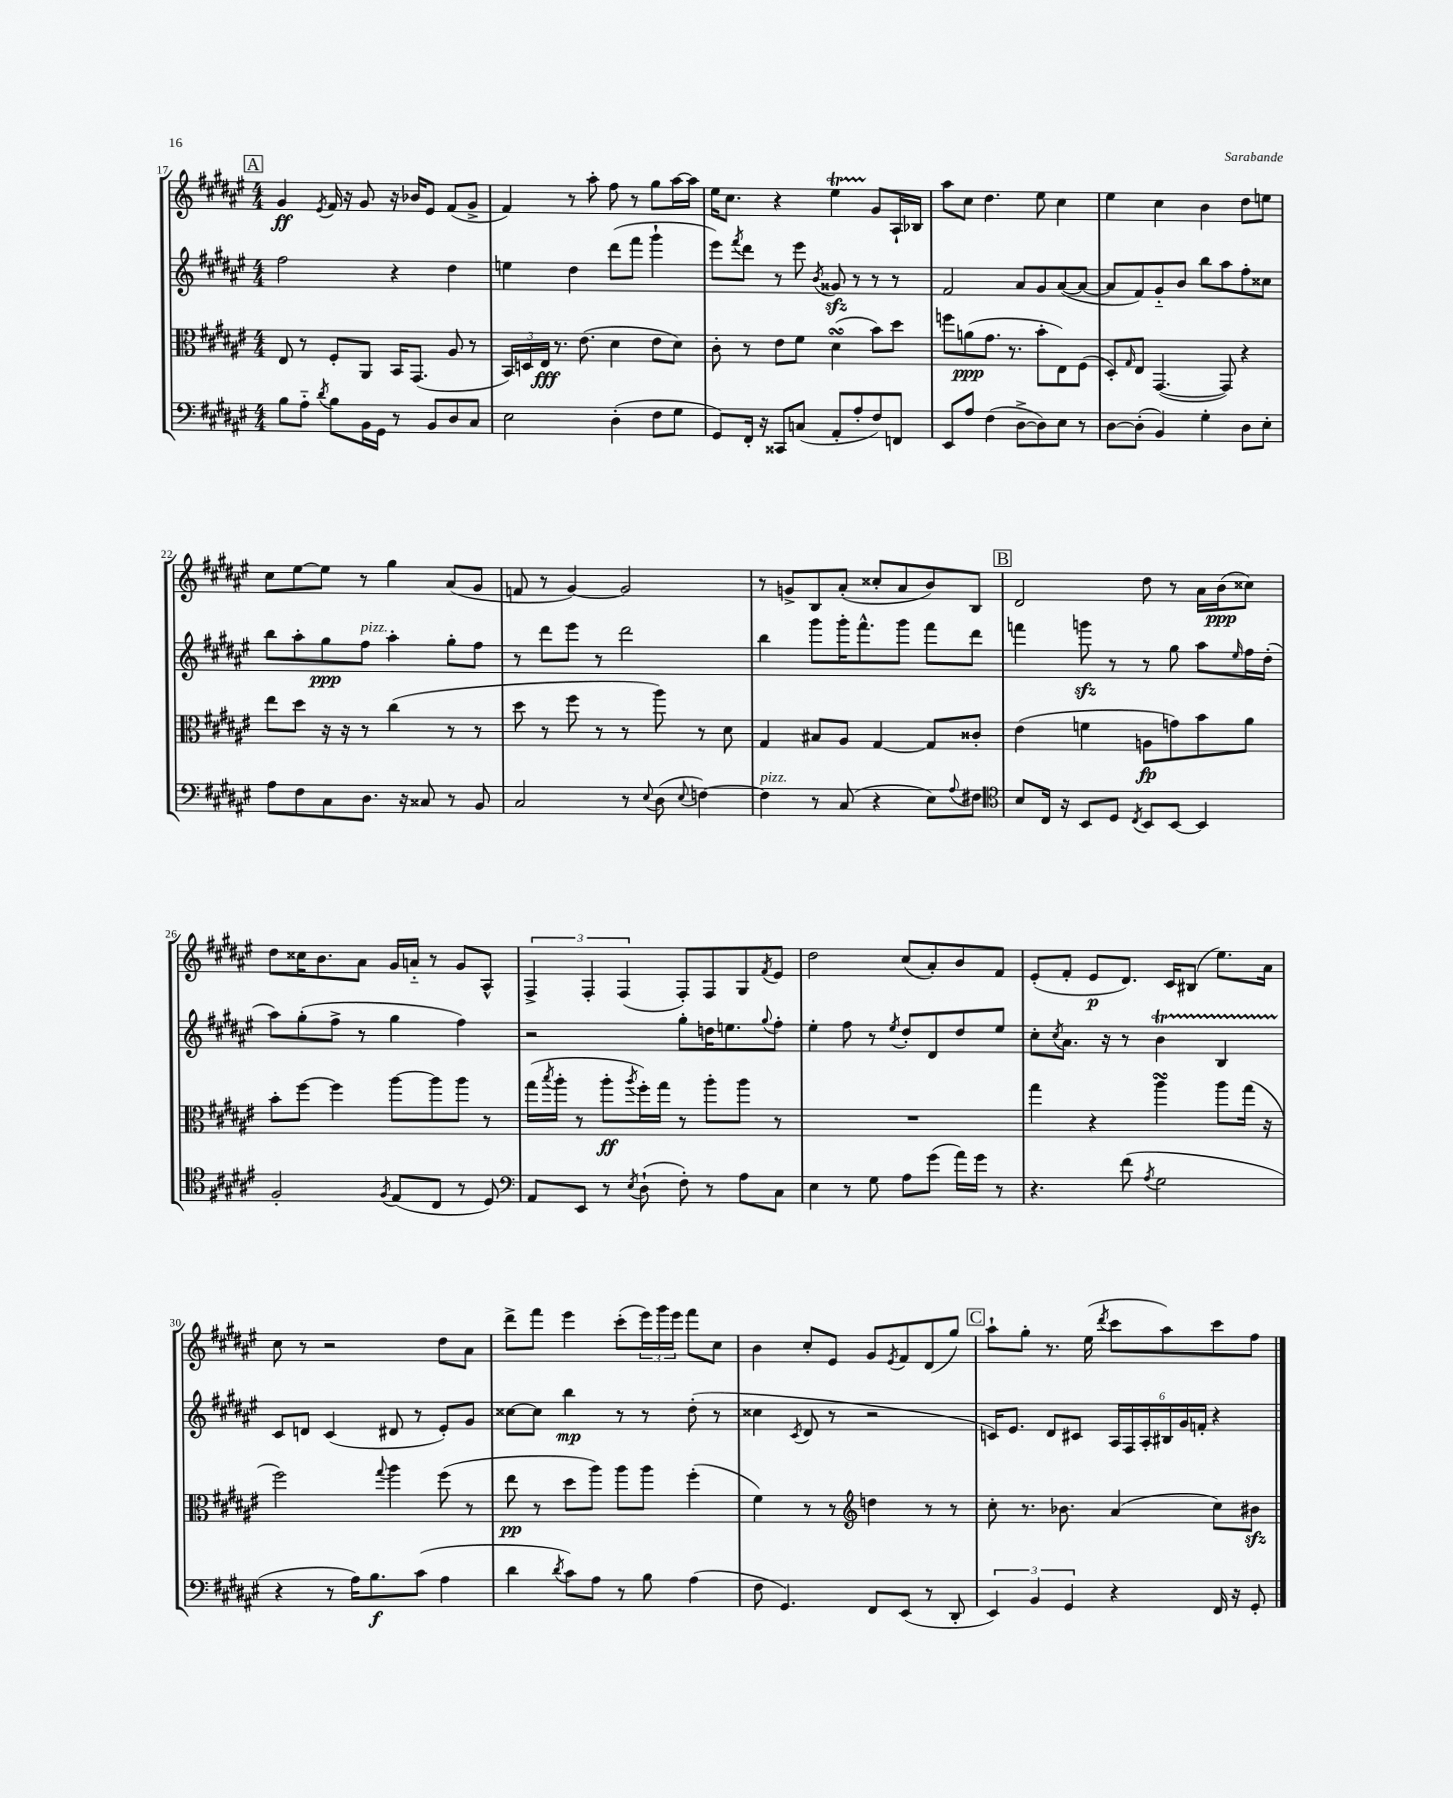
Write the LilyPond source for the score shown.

<<
\new StaffGroup <<
\new Staff = "s0" {
    \clef treble \key fis \major \numericTimeSignature \time 4/4
    \mark \markup { \box "A" } gis'4\ff \acciaccatura { eis'8 } fis'16 r16 gis'8 r16 bes'16 eis'8 fis'8( gis'8-> |
    fis'4) r8 ais''8-. fis''8 r8 gis''8 ais''16~ ais''16 |
    eis''16 cis''8. r4 eis''4\startTrillSpan gis'8\stopTrillSpan ais16-! bes16 |
    ais''8 cis''8 dis''4. eis''8 cis''4 |
    eis''4 cis''4 b'4 dis''8 e''8 |
    cis''8 eis''8~ eis''8 r8 gis''4 ais'8( gis'8 |
    f'8 r8 gis'4~) gis'2 |
    r8 g'8-> b8 ais'8-.( cisis''8-. ais'8 b'8) b8 |
    \mark \markup { \box "B" } dis'2 dis''8 r8 ais'16 b'16\ppp( cisis''8) |
    dis''8 cisis''16 b'8. ais'8 gis'16 a'16-_ r8 gis'8 ais8-^ |
    \tuplet 3/2 { fis4-> fis4-. fis4( } fis8-.) fis8 gis8 \acciaccatura { fis'8 } eis'8 |
    dis''2 cis''8( ais'8-.) b'8 fis'8 |
    eis'8-.( fis'8-. eis'8\p dis'8.) cis'16 bis8( eis''8.) ais'16 |
    cis''8 r8 r2 dis''8 ais'8 |
    dis'''8-> fis'''8 eis'''4 cis'''8-.( \tuplet 3/2 { eis'''16) gis'''16 eis'''16 } fis'''8 cis''8 |
    b'4 cis''8-. eis'8 gis'8 \acciaccatura { eis'8 } fis'8 dis'8( gis''8) |
    \mark \markup { \box "C" } ais''8-! gis''8-. r8. eis''16( \acciaccatura { dis'''8 } cis'''8 ais''8) cis'''8 fis''8 \bar "|." |
}
\new Staff = "s1" {
    \clef treble \key fis \major \numericTimeSignature \time 4/4
    \mark \markup { \box "A" } fis''2 r4 dis''4 |
    e''4 dis''4 dis'''8( fis'''8 gis'''4-! |
    eis'''8) \acciaccatura { fis'''8 } dis'''8 r8 eis'''8 \acciaccatura { b'8 } gisis'8\sfz r8 r8 r8 |
    fis'2 ais'8 gis'8 ais'8~( ais'8~ |
    ais'8 fis'8) gis'8-_ b'8 b''8 ais''8 fis''8-. cisis''8 |
    b''8 ais''8-. gis''8\ppp fis''8^\markup { \italic "pizz." } ais''4-. gis''8-. fis''8 |
    r8 dis'''8 eis'''8 r8 dis'''2 |
    b''4 gis'''8 gis'''16-. fis'''8.-^ gis'''8 fis'''8 dis'''8 |
    \mark \markup { \box "B" } f'''4 g'''8\sfz r8 r8 gis''8 ais''8 \grace { eis''16 } fis''16 dis''16-.( |
    ais''8) gis''8-.( fis''8-> r8 gis''4 fis''4) |
    r2 gis''8-. d''16 e''8. \appoggiatura { gis''8 } fis''8-. |
    eis''4-. fis''8 r8 \acciaccatura { eis''8 } dis''8-. dis'8 dis''8 eis''8 |
    cis''8-. \acciaccatura { cis''8 } ais'8. r16 r8 b'4\startTrillSpan b4 |
    cis'8\stopTrillSpan d'8 cis'4( dis'8 r8 eis'8-.) gis'8 |
    cisis''8~ cisis''8 b''4\mp r8 r8 dis''8-.( r8 |
    cisis''4 \acciaccatura { cis'8 } dis'8 r8 r2 |
    \mark \markup { \box "C" } c'16) eis'8. dis'8 cis'8 \tuplet 6/4 { ais16 fis16 ais16-. bis16 gis'16 f'16-. } r4 \bar "|." |
}
\new Staff = "s2" {
    \clef alto \key fis \major \numericTimeSignature \time 4/4
    \mark \markup { \box "A" } eis8 r8 fis8-. ais,8 b,16 gis,8.( ais8 r8 |
    \tuplet 3/2 { b,16) d16 eis16\fff } r8. eis'8.( dis'4 eis'8 dis'8) |
    cis'8-. r8 eis'8 fis'8 dis'4\turn( b'8) dis''8 |
    f''8 a'8\ppp( gis'8. r8. b'8-. eis8) fis8( |
    dis8-.) \grace { gis16 } eis8 gis,4.~( gis,8) r4 |
    eis''8 dis''8 r16 r16 r8 cis''4( r8 r8 |
    dis''8 r8 fis''8 r8 r8 ais''8) r8 dis'8 |
    gis4 bis8 ais8 gis4~ gis8 cisis'8-. |
    \mark \markup { \box "B" } eis'4( f'4 a8\fp g'8) b'8 ais'8 |
    b'8-. fis''8~ fis''4 ais''8~ ais''8 ais''8 r8 |
    gis''16( \acciaccatura { b''8 } ais''16-. r8 ais''8-.\ff \acciaccatura { ais''8 } fis''16-.) gis''16 r8 ais''8-. ais''8 r8 |
    R1 |
    gis''4 r4 ais''4\turn ais''8 gis''16( r16 |
    fis''2) \appoggiatura { gis''8 } ais''4 fis''8( r8 |
    eis''8\pp r8 dis''8 ais''8) ais''8 ais''8 fis''4-.( |
    fis'4) r8 r8 \clef treble d''4 r8 r8 |
    \mark \markup { \box "C" } cis''8-. r8. bes'8. ais'4( cis''8) bis'8\sfz \bar "|." |
}
\new Staff = "s3" {
    \clef bass \key fis \major \numericTimeSignature \time 4/4
    \mark \markup { \box "A" } b8 ais8-_ \acciaccatura { dis'8 } b8 b,16 gis,16 r8 b,8 dis8 cis8 |
    eis2 dis4-.( fis8 gis8 |
    gis,8) fis,16-. r16 cisis,8 c8( ais,8-. ais8-. fis8) f,8 |
    eis,8 ais8 fis4( dis8~-> dis8) eis8 r8 |
    dis8~ dis8-.( b,4) gis4-. dis8 eis8-. |
    ais8 fis8 cis8 dis8. r16 cisis8 r8 b,8 |
    cis2 r8 \appoggiatura { eis8 } dis8( \appoggiatura { eis8 } f4~) |
    f4^\markup { \italic "pizz." } r8 cis8( r4 eis8) \appoggiatura { ais8 } fis8 |
    \mark \markup { \box "B" } \clef tenor b8 cis16 r16 b,8 dis8 \acciaccatura { cis8 } b,8 b,8~ b,4 |
    fis2-. \acciaccatura { fis8 } eis8( cis8 r8 dis8) |
    \clef bass ais,8 eis,8 r8 \acciaccatura { eis8 } dis8-!( fis8-.) r8 ais8 cis8 |
    eis4 r8 gis8 ais8 gis'8( ais'16) gis'16 r8 |
    r4. fis'8( \acciaccatura { ais8 } gis2 |
    r4 r8 ais16) b8.\f cis'8( ais4 |
    dis'4 \acciaccatura { dis'8 } cis'8) ais8 r8 b8 ais4( |
    fis8 gis,4.) fis,8 eis,8( r8 dis,8-. |
    \mark \markup { \box "C" } \tuplet 3/2 { eis,4) b,4 gis,4 } r4 fis,16 r16 gis,8-. \bar "|." |
}
>>
>>
\layout { \context { \Score currentBarNumber = #17 } }
